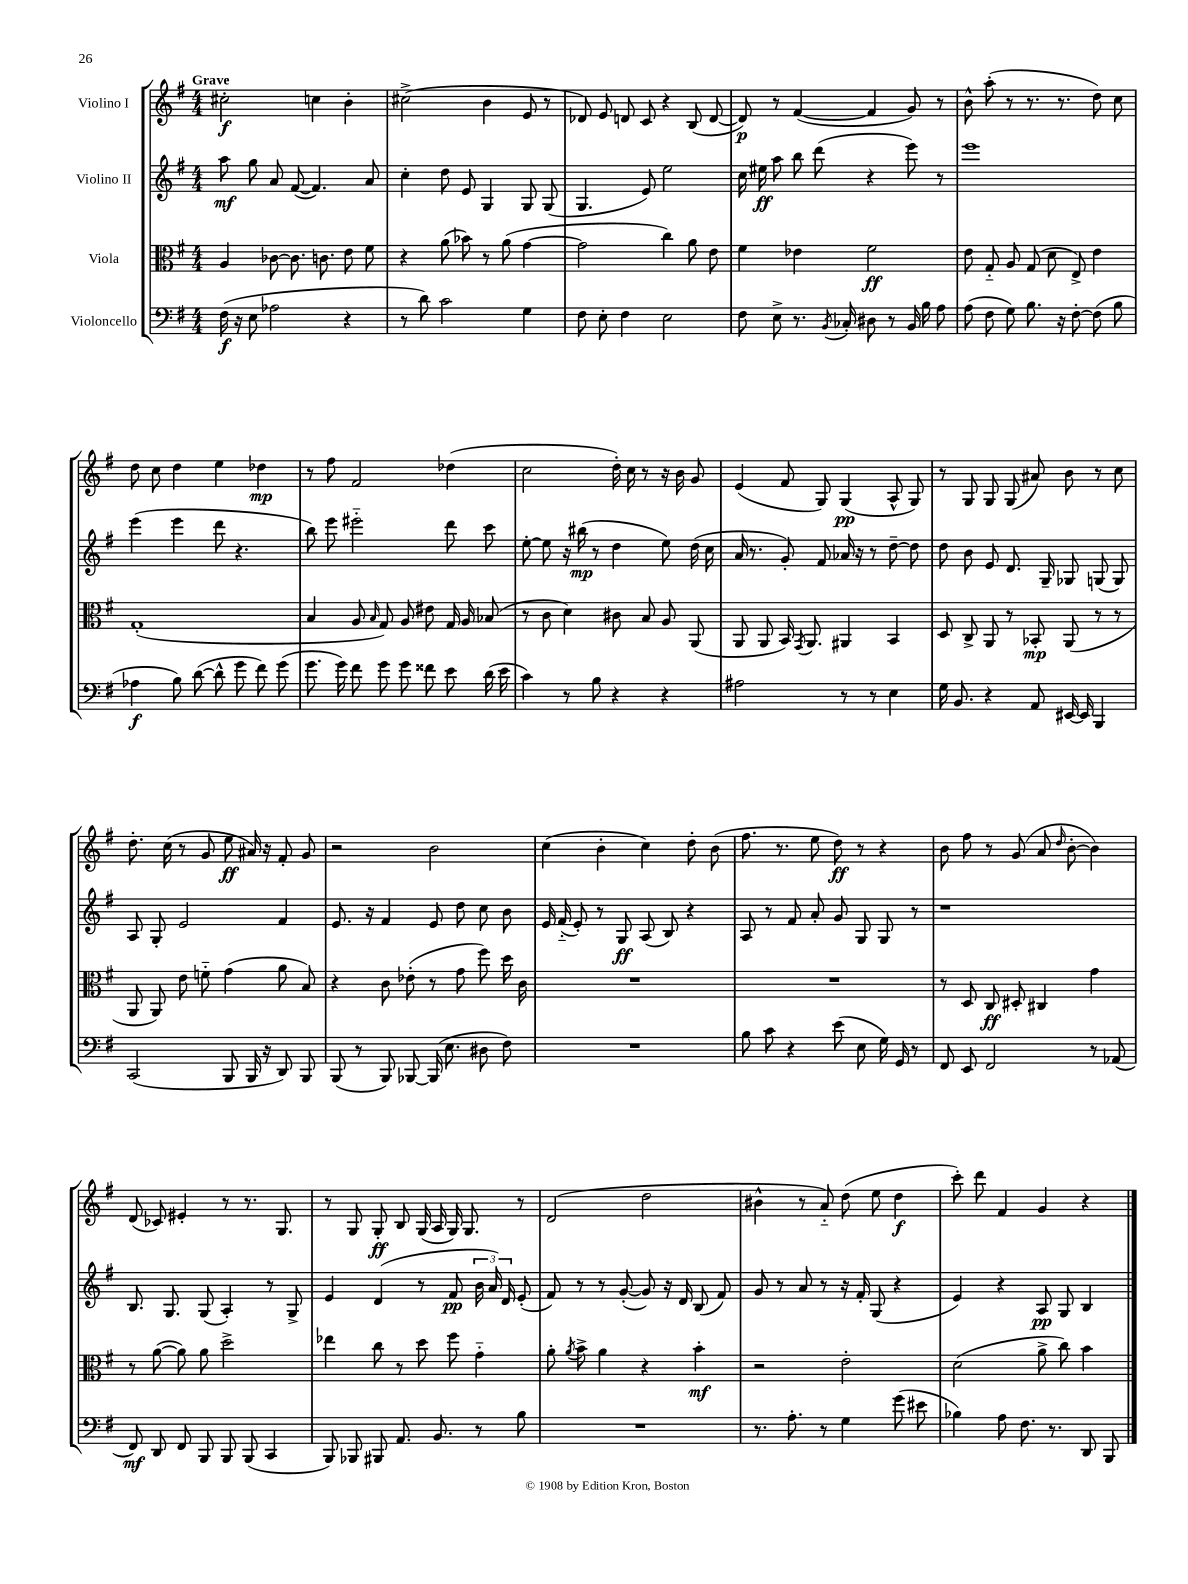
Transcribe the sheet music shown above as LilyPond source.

<<
\new StaffGroup <<
\new Staff = "s0" \with { instrumentName = "Violino I" } {
    \clef treble \key g \major \numericTimeSignature \time 4/4 \tempo "Grave"
    \autoBeamOff cis''2-.\f c''4 b'4-. |
    cis''2->( b'4 e'8 r8 |
    des'8) e'8 d'8 c'8 r4 b8( d'8~ |
    d'8\p) r8 fis'4~( fis'4 g'8) r8 |
    b'8-^ a''8-.( r8 r8. r8. d''8) c''8 |
    d''8 c''8 d''4 e''4 des''4\mp |
    r8 fis''8 fis'2 des''4( |
    c''2 d''16-.) c''16 r8 r16 b'16 g'8 |
    e'4( fis'8 g8) g4\pp( a8-^ g8) |
    r8 g8 g8 g8( ais'8) b'8 r8 c''8 |
    d''8.-. c''16( r8 g'8 e''8\ff ais'16) r16 fis'8-. g'8 |
    r2 b'2 |
    c''4( b'4-. c''4) d''8-. b'8( |
    fis''8. r8. e''8 d''8\ff) r8 r4 |
    b'8 fis''8 r8 g'8( a'8 \grace { d''16 } b'8~-. b'4) |
    d'8( ces'8) eis'4-. r8 r8. g8. |
    r8 g8 g8-.\ff b8 g16( a16 g16) g8. r8 |
    d'2( d''2 |
    bis'4-^ r8 a'8-_) d''8( e''8 d''4\f |
    c'''8-.) d'''8 fis'4 g'4 r4 \bar "|." |
}
\new Staff = "s1" \with { instrumentName = "Violino II" } {
    \clef treble \key g \major \numericTimeSignature \time 4/4
    \autoBeamOff a''8\mf g''8 a'8 fis'8~( fis'4.) a'8 |
    c''4-. d''8 e'8 g4 g8 g8( |
    g4. e'8) e''2 |
    c''16 eis''16\ff a''8 b''8 d'''8( r4 e'''8) r8 |
    e'''1 |
    e'''4( e'''4 d'''8 r4. |
    b''8) e'''8 eis'''2-_ d'''8 c'''8 |
    e''8~-. e''8 r16 bis''16\mp( r8 d''4 e''8) d''16( c''16 |
    a'16 r8. g'8-.) fis'8 aes'16 r16 r8 d''8~-- d''8 |
    d''8 b'8 e'8 d'8. g16-- ges8 g8( g8) |
    a8 g8-. e'2 fis'4 |
    e'8. r16 fis'4 e'8 d''8 c''8 b'8 |
    e'16 fis'16-_( e'8-.) r8 g8\ff a8( b8) r4 |
    a8 r8 fis'8 a'8-. g'8 g8 g8 r8 |
    r1 |
    b8. g8. g8( a4-.) r8 g8-> |
    e'4 d'4( r8 fis'8\pp \tuplet 3/2 { b'16 a'16) d'16 } e'8-.( |
    fis'8) r8 r8 g'8~-.( g'8) r16 d'16 b8( fis'8) |
    g'8 r8 a'8 r8 r16 fis'16-. g8( r4 |
    e'4) r4 a8\pp g8 b4 \bar "|." |
}
\new Staff = "s2" \with { instrumentName = "Viola" } {
    \clef alto \key g \major \numericTimeSignature \time 4/4
    \autoBeamOff a4 ces'8~ ces'8. c'8. e'8 fis'8 |
    r4 a'8( bes'8) r8 a'8( g'4~ |
    g'2 c''4) a'8 e'8 |
    fis'4 ees'4 fis'2\ff |
    e'8 g8-_ a8 g8( d'8 e8->) e'4 |
    g1-.( |
    b4 a8 \grace { b16 } g8) a8 eis'8 g16 a16 bes8( |
    r8 c'8 d'4) cis'8 b8 a8 a,8( |
    a,8 a,8 b,16) \acciaccatura { g,8 } a,8. ais,4 b,4 |
    d8 c8-> a,8 r8 bes,8-.\mp a,8( r8 r8 |
    a,8 a,8) e'8 f'8-_ g'4( a'8 b8) |
    r4 c'8 ees'8-.( r8 g'8 fis''8) d''16 c'16 |
    R1 |
    R1 |
    r8 d8 c8\ff dis8-. cis4 g'4 |
    r8 a'8~( a'8) a'8 d''2-> |
    ees''4 c''8 r8 d''8 fis''8 g'4-_ |
    a'8-. \acciaccatura { a'8 } b'8-> a'4 r4 b'4-.\mf |
    r2 e'2-. |
    d'2( a'8-> c''8) b'4 \bar "|." |
}
\new Staff = "s3" \with { instrumentName = "Violoncello" } {
    \clef bass \key g \major \numericTimeSignature \time 4/4
    \autoBeamOff fis16\f( r16 e8 aes2 r4 |
    r8 d'8) c'2 g4 |
    fis8 e8-. fis4 e2 |
    fis8 e8-> r8. \acciaccatura { b,8 } ces16-. dis8 r8 b,16 b16 a8 |
    a8( fis8 g8) b8. r16 fis8~-. fis8( b8 |
    aes4\f b8) d'8~( d'8-^ g'8 fis'8) g'8( |
    g'8. g'16) fis'8 g'8 g'8 fisis'8 e'8 d'16( e'16 |
    c'4) r8 b8 r4 r4 |
    ais2 r8 r8 e4 |
    g16 b,8. r4 a,8 eis,16~ eis,16 b,,4 |
    c,2( b,,8 b,,16 r16 d,8) b,,8 |
    b,,8( r8 b,,8) bes,,8~ bes,,16( e8. dis8 fis8) |
    R1 |
    b8 c'8 r4 e'8( e8 g16) g,16 r8 |
    fis,8 e,8 fis,2 r8 aes,8( |
    fis,8\mf) d,8 fis,8 b,,8 b,,8 b,,8( c,4 |
    b,,8) bes,,8 bis,,8 a,8. b,8. r8 b8 |
    R1 |
    r8. a8.-. r8 g4 g'8( eis'8 |
    bes4) a8 fis8. r8. d,8 b,,8 \bar "|." |
}
>>
>>
\layout { \context { \Score \remove "Bar_number_engraver" } }
